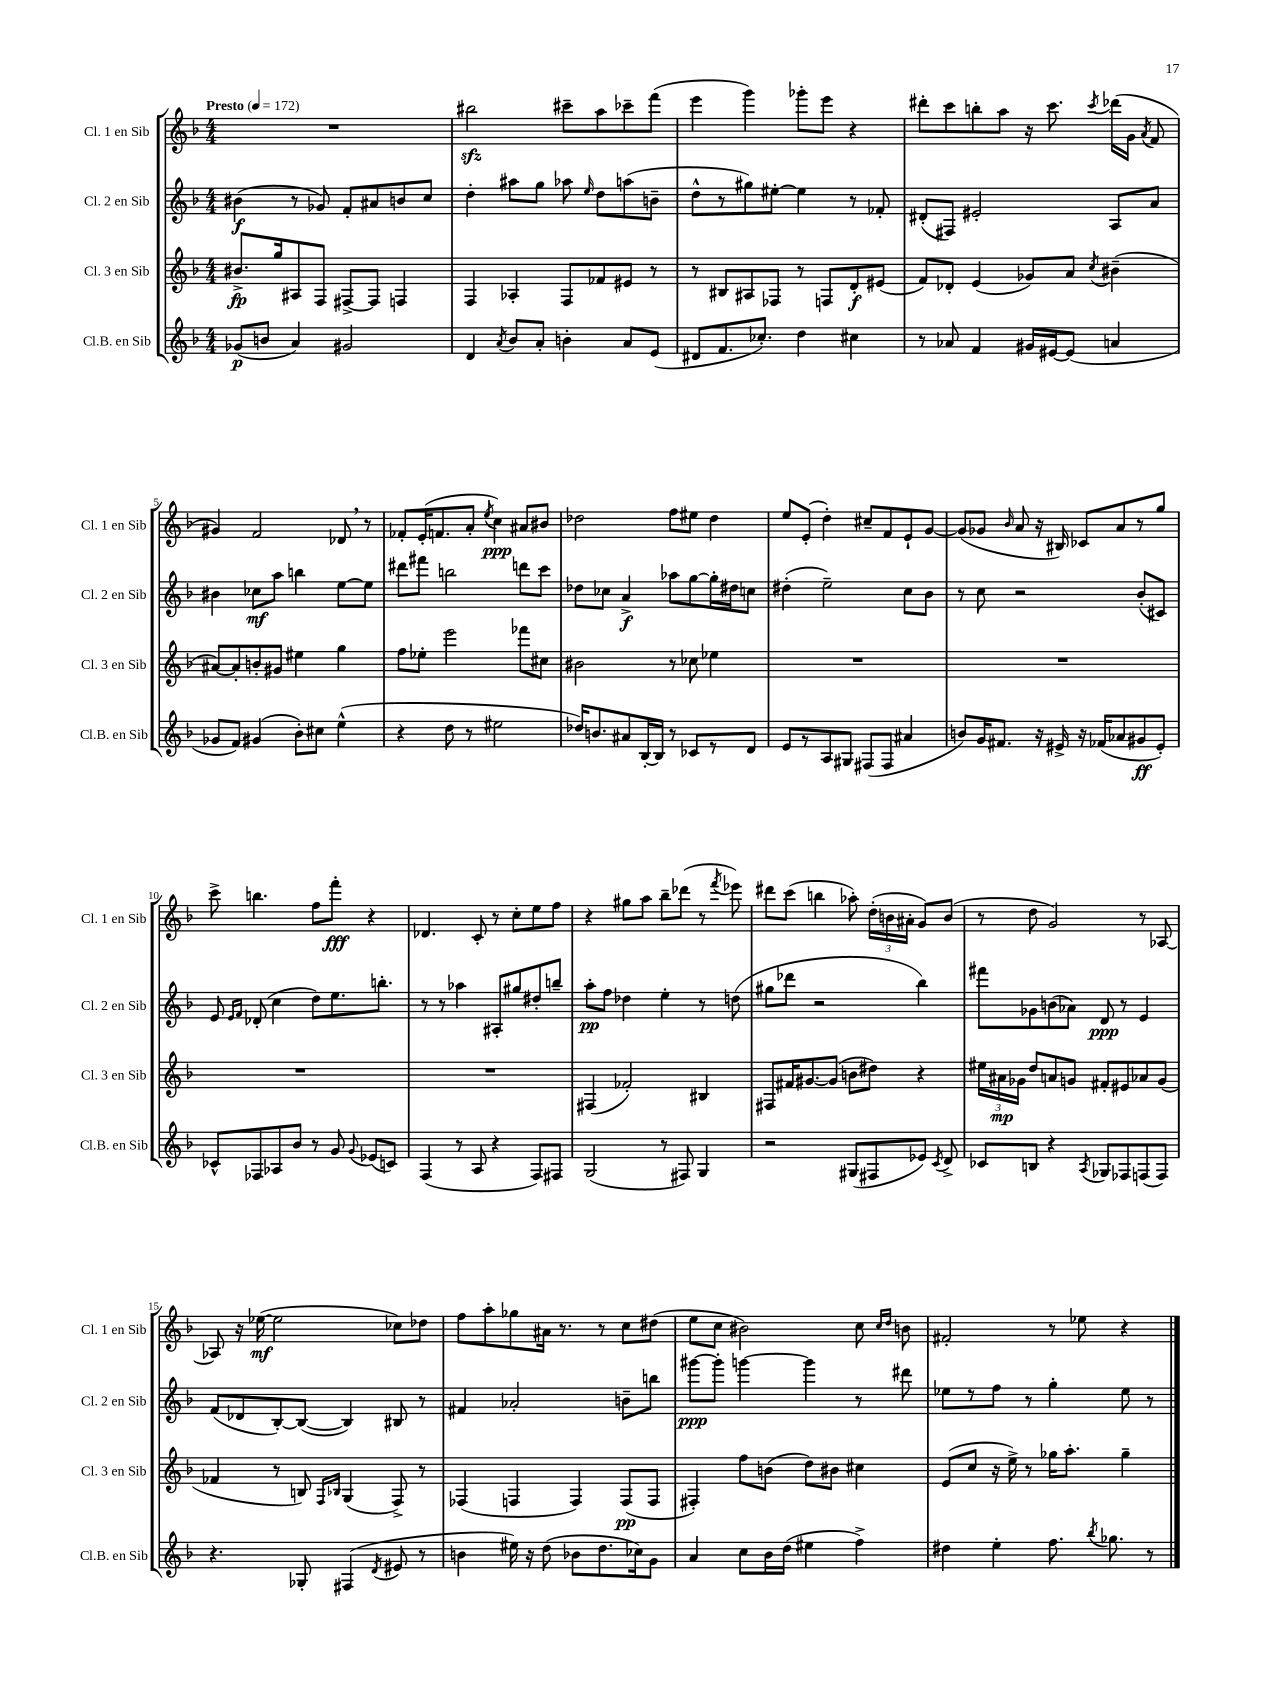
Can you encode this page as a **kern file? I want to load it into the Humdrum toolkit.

**kern	**dynam	**kern	**dynam	**kern	**dynam	**kern	**dynam
*part4	*part4	*part3	*part3	*part2	*part2	*part1	*part1
*staff4	*staff4	*staff3	*staff3	*staff2	*staff2	*staff1	*staff1
*I"Cl.B. en Sib	*	*I"Cl. 3 en Sib	*	*I"Cl. 2 en Sib	*	*I"Cl. 1 en Sib	*
*I'Cl.B. en Sib	*	*I'Cl. 3 en Sib	*	*I'Cl. 2 en Sib	*	*I'Cl. 1 en Sib	*
*clefG2	*	*clefG2	*	*clefG2	*	*clefG2	*
*k[b-]	*	*k[b-]	*	*k[b-]	*	*k[b-]	*
*M4/4	*	*M4/4	*	*M4/4	*	*M4/4	*
*MM172	*	*MM172	*	*MM172	*	*MM172	*
=1	=1	=1	=1	=1	=1	=1	=1
!	!	!	!	!	!	!LO:TX:a:B:t=Presto	!
(8g-X/L	p	8.b#X^/L	fp	(4b#X\	f	1r	.
8bn/J	.	.	.	.	.	.	.
.	.	16gg/k	.	.	.	.	.
4a/)	.	8A#X/	.	8r	.	.	.
.	.	8F/J	.	8g-X/)	.	.	.
2g#X/	.	[8F#X^/L	.	8f'/L	.	.	.
.	.	8F#/J]	.	8a#X/	.	.	.
.	.	4Fn/	.	8bn/	.	.	.
.	.	.	.	8cc/J	.	.	.
=2	=2	=2	=2	=2	=2	=2	=2
4d/	.	4F/	.	4dd'\	.	2bb#Xzz\	.
8qa/	.	.	.	.	.	.	.
8b-/L	.	4A-X'/	.	8aa#X\L	.	.	.
8a'/J	.	.	.	8gg\J	.	.	.
4bn'\	.	8F/L	.	8aa-X\	.	8ccc#X~\L	.
.	.	.	.	16qqee/	.	.	.
.	.	8f-X/	.	8dd\L	.	8aa\	.
8a/L	.	8e#X/J	.	(8aan\	.	8ccc-X~\	.
(8e/J	.	8r	.	8bn~\J	.	(8fff\J	.
=3	=3	=3	=3	=3	=3	=3	=3
8d#X/L	.	8r	.	8dd^^\L	.	4eee\	.
8.f/	.	8B#X/L	.	8r	.	.	.
.	.	8A#X/	.	8gg#X\)	.	4ggg\)	.
8.cc-X'/J)	.	.	.	.	.	.	.
.	.	8F-X/J	.	[8ee#X'\J	.	.	.
4dd\	.	8r	.	4ee#\]	.	8ggg-X'\L	.
.	.	8Fn/L	.	.	.	8eee\J	.
4cc#X\	.	8d'/	f	8r	.	4r	.
.	.	(8e#X/J	.	8f-X'/	.	.	.
=4	=4	=4	=4	=4	=4	=4	=4
8r	.	8f/L)	.	(8d#X'/L	.	8ddd#X'\L	.
8a-X/	.	8d-X'/J	.	8F#X/J)	.	8ccc\	.
4f/	.	(4e/	.	2e#X'/	.	8bbn'\	.
.	.	.	.	.	.	8aa\J	.
16g#X/LL	.	8g-X/L)	.	.	.	16r	.
[16e#X/J	.	.	.	.	.	8.ccc\	.
(8e#/J]	.	8a/J	.	.	.	.	.
.	.	8qcc/	.	.	.	8qccc/	.
4an/	.	(4b#X~\	.	8A/L	.	(16ddd-X\LL	.
.	.	.	.	.	.	16g\JJ	.
.	.	.	.	.	.	8qa/	.
.	.	.	.	8a/J	.	8f/	.
!!LO:LB:g=z
=5	=5	=5	=5	=5	=5	=5	=5
8g-X/L	.	[8a#X/L)	.	4b#X\	.	4g#X/)	.
8f/J)	.	8a#'/]	.	.	.	.	.
(4g#X/	.	8bn'/	.	8cc-X\L	mf	2f/	.
.	.	8g#X/J	.	8aa\J	.	.	.
8b-'\L)	.	4ee#X\	.	4bbn\	.	.	.
8cc#X\J	.	.	.	.	.	.	.
(4ee^^\	.	4gg\	.	[8ee\L	.	8d-X,/	.
.	.	.	.	8ee\J]	.	8r	.
=6	=6	=6	=6	=6	=6	=6	=6
4r	.	8ff\L	.	8ddd#X\L	.	8f-X'/L	.
.	.	8ee-X'\J	.	8fff#X\J	.	(16e'/K	.
.	.	.	.	.	.	8.fn/	.
8dd\	.	2eee\	.	2bbn\	.	.	.
8r	.	.	.	.	.	8a'/J	.
.	.	.	.	.	.	8qee/	.
2ee#X\	.	.	.	.	.	4cc\)	ppp
.	.	8fff-X\L	.	8dddn\L	.	8a#X/L	.
.	.	8cc#X\J	.	8ccc\J	.	8b#X/J	.
=7	=7	=7	=7	=7	=7	=7	=7
16dd-X/KL)	.	2b#X\	.	8dd-X\L	.	2dd-X\	.
8.bn/	.	.	.	.	.	.	.
.	.	.	.	8cc-X\J	.	.	.
8a#X/	.	.	.	4a^/	f	.	.
[16B-'/L	.	.	.	.	.	.	.
16B-/JJ]	.	.	.	.	.	.	.
8r	.	8r	.	8aa-X\L	.	8ff\L	.
8c-X/L	.	8cc-X\	.	[8gg\	.	8ee#X\J	.
8r	.	4ee-X\	.	16gg'\L]	.	4dd-\	.
.	.	.	.	16dd#X\J	.	.	.
8d/J	.	.	.	8ccn\J	.	.	.
=8	=8	=8	=8	=8	=8	=8	=8
8e/L	.	1r	.	(4dd#X'\	.	8ee/L	.
8r	.	.	.	.	.	(8e'/J	.
8A/	.	.	.	2ee~\)	.	4dd'\)	.
8G#X/J	.	.	.	.	.	.	.
(8F#X/L	.	.	.	.	.	8cc#X~/L	.
8F#/J	.	.	.	.	.	8f/	.
4a#X/	.	.	.	8cc\L	.	8e`/	.
.	.	.	.	8b-\J	.	[8g/J	.
=9	=9	=9	=9	=9	=9	=9	=9
8bn/L)	.	1r	.	8r	.	(8g/L]	.
16g/K	.	.	.	8cc\	.	8g-X/J	.
8.f#X/J	.	.	.	.	.	.	.
.	.	.	.	.	.	16qqb-/	.
.	.	.	.	2r	.	8a/	.
16r	.	.	.	.	.	16r	.
16e#X^/	.	.	.	.	.	16B#X/)	.
16r	.	.	.	.	.	8c-X/L	.
(16f-X/KL	.	.	.	.	.	.	.
8a-X/	.	.	.	.	.	8a/	.
8g#X/	ff	.	.	(8b-'/L	.	8r	.
8e#'/J)	.	.	.	8c#X/J)	.	8gg/J	.
!!LO:LB:g=z
=10	=10	=10	=10	=10	=10	=10	=10
8c-X^^/L	.	1r	.	8e/	.	8ccc^\	.
.	.	.	.	16qqe/LL	.	.	.
.	.	.	.	16qqf/JJ	.	.	.
8F-X/	.	.	.	(8d-X'/	.	4.bbn\	.
8A-X/	.	.	.	4cc\	.	.	.
8b-/J	.	.	.	.	.	.	.
8r	.	.	.	8dd\L)	.	8ff\L	.
8g/	.	.	.	8.ee\	.	8fff'\J	fff
8qqg/	.	.	.	.	.	.	.
(8e-X/L	.	.	.	.	.	4r	.
.	.	.	.	8.bbn'\J	.	.	.
8cn/J)	.	.	.	.	.	.	.
=11	=11	=11	=11	=11	=11	=11	=11
(4F/	.	1r	.	8r	.	4.d-X/	.
.	.	.	.	8r	.	.	.
8r	.	.	.	4aa-X\	.	.	.
8A/	.	.	.	.	.	8c'/	.
4r	.	.	.	8A#X'/L	.	8r	.
.	.	.	.	8gg#X/	.	8cc'\L	.
8F/L)	.	.	.	8dd#X'/	.	8ee\	.
8F#X/J	.	.	.	8bbn~/J	.	8ff\J	.
=12	=12	=12	=12	=12	=12	=12	=12
(2G/	.	(4F#X/	.	8aa'\L	pp	4r	.
.	.	.	.	8ff\J	.	.	.
.	.	2f-X'/)	.	4dd-X\	.	8gg#X\L	.
.	.	.	.	.	.	8aa\J	.
8r	.	.	.	4ee'\	.	8bb-~\L	.
8F#X/)	.	.	.	.	.	(8ddd-X\J	.
4G/	.	4B#X/	.	8r	.	8r	.
.	.	.	.	.	.	8qfff/	.
.	.	.	.	(8ddn\	.	8eee-X\)	.
=13	=13	=13	=13	=13	=13	=13	=13
2r	.	8F#X/L	.	8gg#X\L	.	8ddd#X\L	.
.	.	16f#X/K	.	8ddd-X\J	.	(8ccc\J	.
.	.	[8.g#X/	.	.	.	.	.
.	.	.	.	2r	.	4bbn\	.
.	.	(8g#/J]	.	.	.	.	.
(8G#X/L	.	8bn\L	.	.	.	8aa-X'\)	.
8F#X/	.	8dd#X\J)	.	.	.	(24dd'\LL	.
.	.	.	.	.	.	24bn\	.
.	.	.	.	.	.	24a#X'\JJ	.
8e-X/J)	.	4r	.	4bb-\)	.	8g/L)	.
8qc/	.	.	.	.	.	.	.
8d^/	.	.	.	.	.	(8b/J	.
=14	=14	=14	=14	=14	=14	=14	=14
8c-X/L	.	24ee#X\LL	.	8fff#X\L	.	8r	.
.	.	24a#X\	mp	.	.	.	.
.	.	24g-X\JJ	.	.	.	.	.
8Bn/J	.	8dd/L	.	8g-X\	.	8dd\	.
4r	.	8an/	.	(8bn\	.	2g/)	.
.	.	8gn/J	.	8a-X\J)	.	.	.
8qA/	.	.	.	.	.	.	.
8G-X/L	.	8f#X'/L	.	8d/	ppp	.	.
8F-X/	.	8e#X/	.	8r	.	.	.
(8Fn/	.	8a-X/	.	4e/	.	8r	.
8F/J)	.	(8g/J	.	.	.	[8A-X/	.
!!LO:LB:g=z
=15	=15	=15	=15	=15	=15	=15	=15
4.r	.	4f-X/	.	(8f/L	.	8A-X/]	.
.	.	.	.	8d-X/	.	16r	.
.	.	.	.	.	.	([16ee-X\	mf
.	.	8r	.	[8B-'/)	.	2ee-\]	.
8G-X'/	.	8Bn/)	.	(8B-/J_	.	.	.
.	.	16qqF/LL	.	.	.	.	.
.	.	16qqB-X/JJ	.	.	.	.	.
(4F#X/	.	(4G/	.	4B-/])	.	.	.
8qd/	.	.	.	.	.	.	.
8e#X/	.	8F^/)	.	8B#X/	.	8cc-X\L)	.
8r	.	8r	.	8r	.	8dd-X\J	.
=16	=16	=16	=16	=16	=16	=16	=16
4bn\	.	(4F-X/	.	4f#X/	.	8ff\L	.
.	.	.	.	.	.	8aa'\	.
16ee#X\)	.	4Fn/	.	2a-X'/	.	8gg-X\	.
16r	.	.	.	.	.	.	.
(8dd\	.	.	.	.	.	16a#X\Jk	.
.	.	.	.	.	.	8.r	.
8b-X\L	.	4F/)	.	.	.	.	.
8.dd\	.	.	.	.	.	8r	.
.	.	(8F/L	pp	8bn~\L	.	8cc\L	.
16cc-X\k)	.	.	.	.	.	.	.
8g\J	.	8F/J	.	8bbn\J	.	(8dd#X\J	.
=17	=17	=17	=17	=17	=17	=17	=17
4a/	.	4F#X'/)	.	[8ggg#X\L	ppp	8ee\L	.
.	.	.	.	8ggg#'\J]	.	8cc\J	.
8cc\L	.	8ff\L	.	[4gggn\	.	2b#X\)	.
16b-\L	.	(8bn\J	.	.	.	.	.
(16dd\JJ	.	.	.	.	.	.	.
4ee#X\	.	8dd\L)	.	4ggg\]	.	.	.
.	.	8b#X\J	.	.	.	.	.
4ff^\)	.	4cc#X\	.	8r	.	8cc\	.
.	.	.	.	.	.	16qqcc/LL	.
.	.	.	.	.	.	16qqdd/JJ	.
.	.	.	.	8ddd#X\	.	8bn\	.
=18	=18	=18	=18	=18	=18	=18	=18
4dd#X\	.	(8e/L	.	8ee-X\L	.	2f#X'/	.
.	.	8cc/J	.	8r	.	.	.
4ee'\	.	16r	.	8ff\J	.	.	.
.	.	16ee^\)	.	.	.	.	.
.	.	8r	.	8r	.	.	.
8.ff\	.	16gg-X\KL	.	4gg'\	.	8r	.
.	.	8.aa'\J	.	.	.	.	.
.	.	.	.	.	.	8ee-X\	.
8qbb-/	.	.	.	.	.	.	.
8.gg-X\	.	.	.	.	.	.	.
.	.	4gg-~\	.	8ee-\	.	4r	.
8r	.	.	.	8r	.	.	.
==	==	==	==	==	==	==	==
*-	*-	*-	*-	*-	*-	*-	*-
